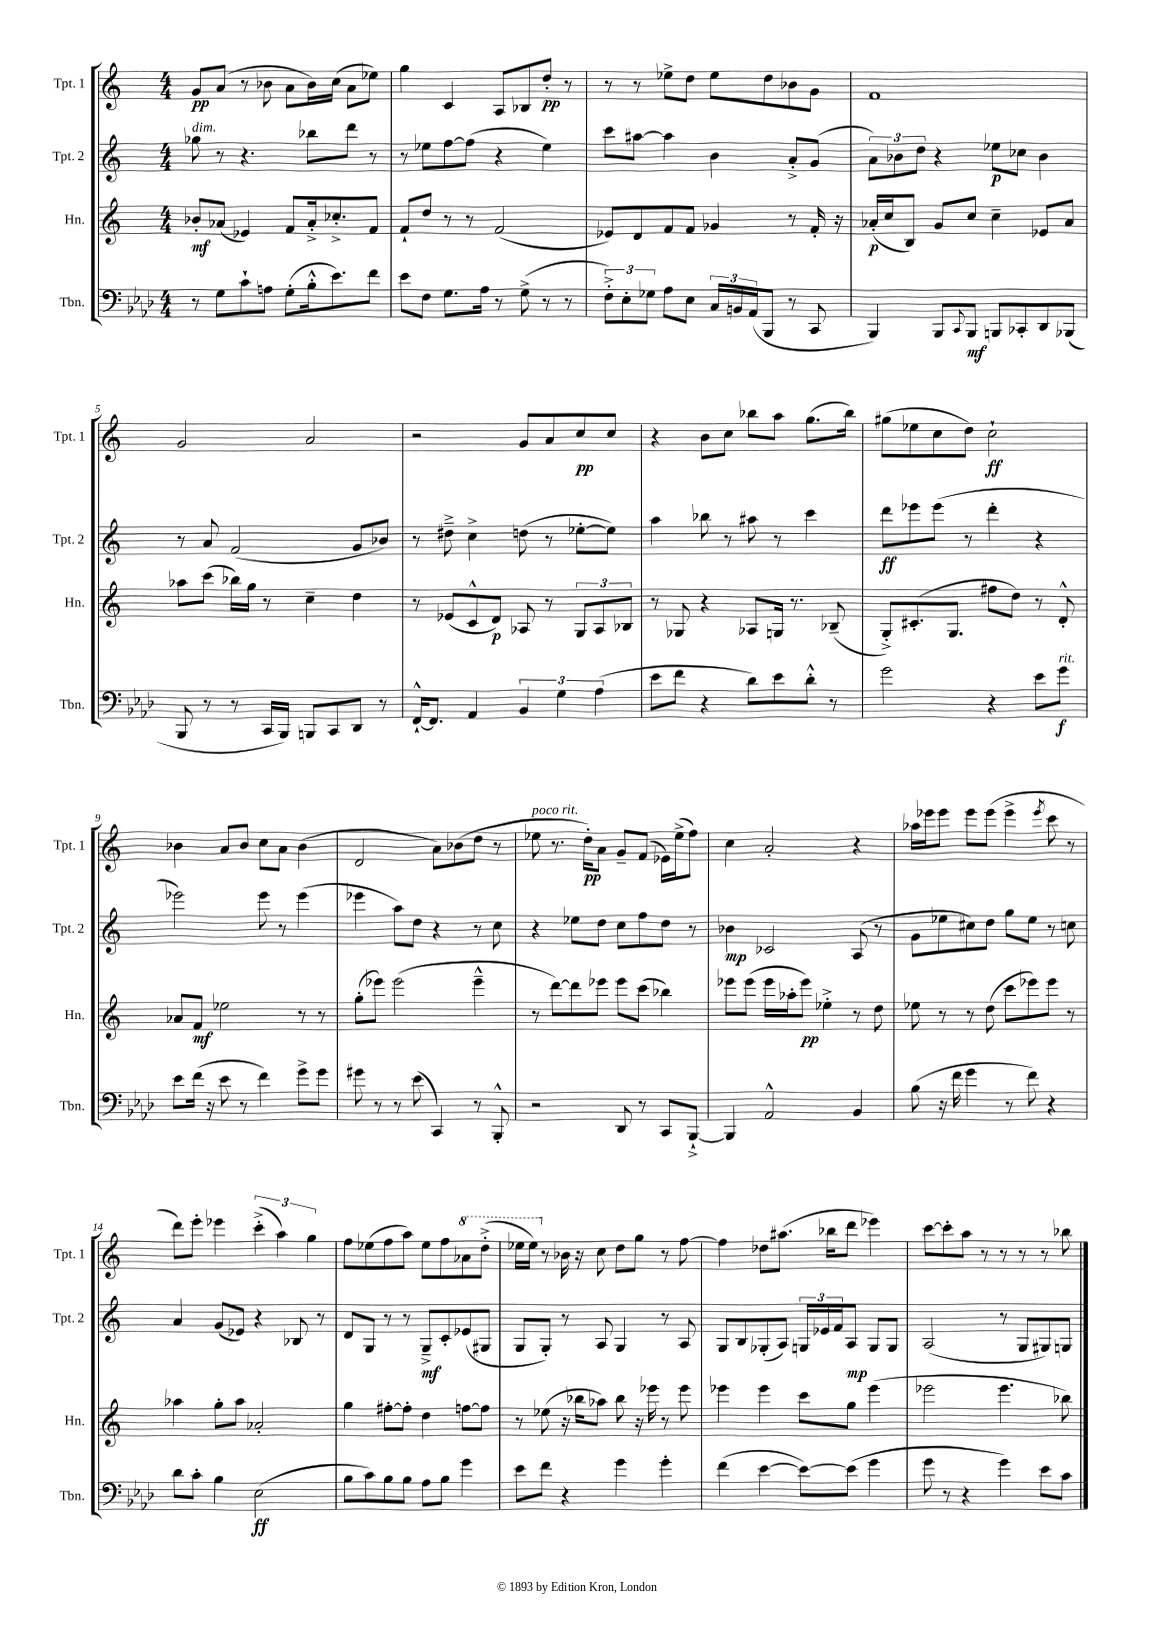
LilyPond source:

<<
\new StaffGroup <<
\new Staff = "s0" \with { instrumentName = "Tpt. 1" shortInstrumentName = "Tpt. 1" } {
    \clef treble \key c \major \numericTimeSignature \time 4/4
    g'8\pp a'8( r8 bes'8 a'8 bes'16) c''16( a'8 ees''8) |
    g''4 c'4 a8 bes8 d''8-.\pp r8 |
    r8 r8 ees''8-> d''8 ees''8 d''8 bes'8 g'8 |
    f'1 |
    g'2 a'2 |
    r2 g'8 a'8 c''8\pp c''8 |
    r4 b'8 c''8 bes''8 a''8 g''8.( bes''16) |
    gis''8( ees''8 c''8 d''8) c''2-!\ff |
    bes'4 a'8 bes'8 c''8 a'8 bes'4( |
    d'2 a'8) bes'8( d''8 r8 |
    ees''8^\markup { \italic "poco rit." } r8. d''16-.\pp) a'8 g'8-- f'8( ees'16) ees''16->( f''8) |
    c''4 a'2-. r4 |
    aes''16 ees'''16 ees'''8 ees'''8 ees'''8( ees'''4-> \acciaccatura { ees'''8 } c'''8 r8 |
    d'''8) e'''8-. ees'''4 \tuplet 3/2 { c'''4-.->( a''4) g''4 } |
    f''8 ees''8( f''8 a''8) ees''8 f''8 \ottava #1 aes''8 d'''8-.->( |
    ees'''16 ees'''16) \ottava #0 r8 bes'16 r16 c''8 d''8 g''8 r8 f''8~ |
    f''4 des''8 ais''8.( bes''16 d'''8 ees'''4) |
    c'''8~ c'''8-. a''8 r8 r8 r8 r8 bes''8 \bar "|." |
}
\new Staff = "s1" \with { instrumentName = "Tpt. 2" shortInstrumentName = "Tpt. 2" } {
    \clef treble \key c \major \numericTimeSignature \time 4/4
    ges''8^\markup { \italic "dim." } r8 r4. bes''8 d'''8 r8 |
    r8 ees''8 f''8~ f''8( r4 ees''4) |
    c'''8 ais''8~ ais''4 b'4 a'8-.-> g'8( |
    \tuplet 3/2 { a'8) bes'8 d''8 } r4 ees''8\p ces''8 bes'4 |
    r8 a'8 f'2( g'8 bes'8) |
    r8 dis''8---> c''4-> d''8( r8 ees''8~-. ees''8) |
    a''4 bes''8 r8 ais''8 r8 c'''4 |
    d'''8\ff ees'''8 ees'''8( r8 d'''4-. r4 |
    ees'''2) ees'''8 r8 ees'''4( |
    ees'''4 a''8) d''8 r4 r8 c''8 |
    r4 ees''8 d''8 c''8 f''8 d''8 r8 |
    bes'4\mp ces'2 a8( r8 |
    g'8 ees''8 cis''8) d''8 g''8 ees''8 r8 c''8 |
    a'4 g'8( ees'8) r4 bes8 r8 |
    d'8 g8 r8 r8 g8--->\mf c'8-. ees'8( gis8 |
    g8 g8-.) r8 a8 g4 r8 a8 |
    g8 b8 ges8-.( a8) \tuplet 3/2 { g16 ees'16 f'16 } a8\mp g8 g8 |
    a2( r8 g8 gis8) g8 \bar "|." |
}
\new Staff = "s2" \with { instrumentName = "Hn." shortInstrumentName = "Hn." } {
    \clef treble \key c \major \numericTimeSignature \time 4/4
    bes'8-.\mf aes'8( ees'4) f'8 aes'16-.-> ces''8.-.-> f'8 |
    f'8-! d''8 r8 r8 f'2( |
    ees'8) d'8 f'8 f'8 ges'4 r8 f'16-. r16 |
    aes'16-.\p( c''16 b8) g'8 c''8 c''4-- ees'8 aes'8 |
    aes''8 c'''8( bes''16) g''16 r8 c''4-- d''4 |
    r8 ees'8( c'8-^ d'8\p) aes8 r8 \tuplet 3/2 { g8 aes8 bes8 } |
    r8 ges8 r4 aes8 g16 r8. bes8--( |
    g8-.->) cis'8.-.( g8. fis''8 d''8) r8 d'8-.-^ |
    aes'8 f'8\mf ees''2 r8 r8 |
    g''8-.( ees'''8) ees'''2( ees'''4---^ |
    r8 d'''8~) d'''8 ees'''8 ees'''8 c'''8( bes''4) |
    ees'''8 ees'''8( ees'''16 aes''16-. ees'''8\pp) ees''4-.-> r8 d''8 |
    ees''8 r8 r8 d''8( c'''8 ees'''8) ees'''8 r8 |
    aes''4 g''8-. aes''8 aes'2-. |
    g''4 fis''8~-. fis''8-. d''4 f''8~ f''8 |
    r8 ees''8( r16 bes''16 aes''8) bes''8 r16 ees'''16 r8 ees'''8 |
    ees'''4 ees'''4 c'''8 g''8 ees'''4( |
    ees'''2 ees'''4. bes''8) \bar "|." |
}
\new Staff = "s3" \with { instrumentName = "Tbn." shortInstrumentName = "Tbn." } {
    \clef bass \key aes \major \numericTimeSignature \time 4/4
    r8 g8 c'8-! a8 g8-.( bes16-.-^ ees'8.) f'8 |
    ees'8 f8 g8. aes16 r8 g8->( r8 r8 |
    \tuplet 3/2 { f8-.->) ees8-. ges8 } aes8 ees8 \tuplet 3/2 { c16 b,16 aes,16( } bes,,8 r8 c,8 |
    bes,,4) bes,,8 \appoggiatura { c,8 } bes,,8\mf b,,8 ces,8-. des,8 bes,,8( |
    bes,,8 r8 r8 c,16 bes,,16) b,,8 c,8 des,8 r8 |
    f,16~-!-^ f,8. aes,4 \tuplet 3/2 { bes,4 g4 aes4( } |
    ees'8 f'8 r4 des'8) ees'8 des'8-.-^ r8 |
    g'2 r4 ees'8 g'8\f^\markup { \italic "rit." } |
    ees'8 f'16( r16 ees'8 r8 f'4) g'8-> g'8 |
    gis'8 r8 r8 ees'8( c,4) r8 bes,,8-.-^ |
    r2 des,8 r8 c,8 bes,,8~-!-> |
    bes,,4 aes,2-^ bes,4 |
    bes8( r16 f'16 g'4 r8 f'8) r4 |
    des'8 c'8-. bes4 ees2\ff( |
    bes8 c'8) bes8 bes8 aes8 bes8 g'4 |
    ees'8 f'8 r4 g'4 g'4-. |
    f'4( ees'4~ ees'8~) ees'8( g'4 |
    g'8 r8 r4 g'4) ees'8 c'8 \bar "|." |
}
>>
>>
